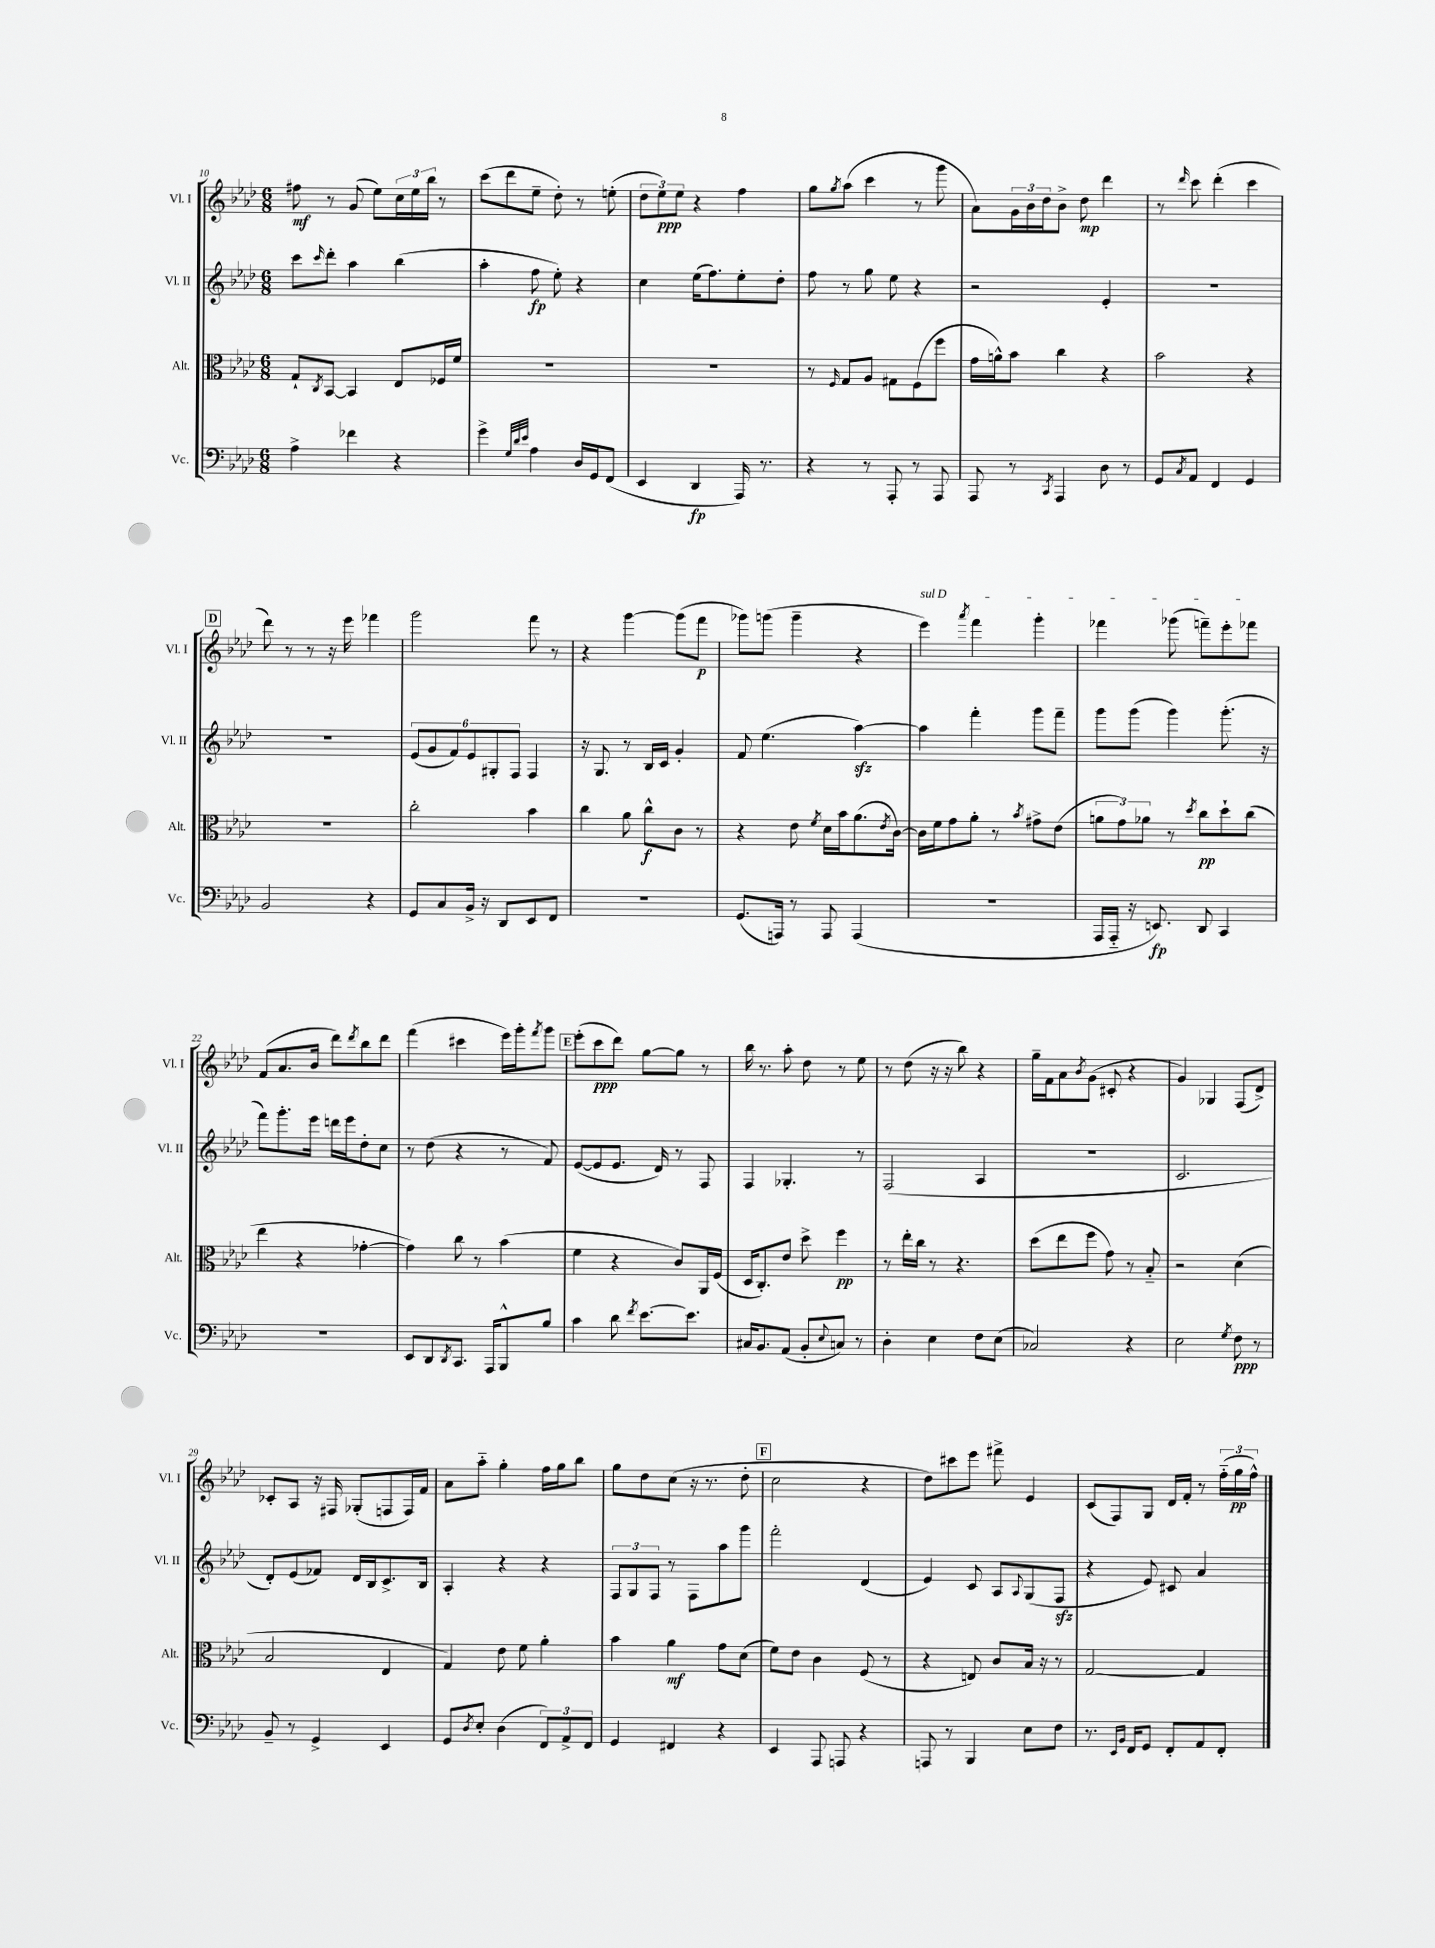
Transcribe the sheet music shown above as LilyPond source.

<<
\new StaffGroup <<
\new Staff = "s0" \with { instrumentName = "Vl. I" shortInstrumentName = "Vl. I" } {
    \clef treble \key aes \major \numericTimeSignature \time 6/8
    fis''8\mf r8 g'8( ees''8) \tuplet 3/2 { c''16 ees''16 bes''16 } r8 |
    c'''8( des'''8 ees''8-- des''8-.) r8 e''8-.( |
    \tuplet 3/2 { des''8 ees''8\ppp) ees''8 } r4 f''4 |
    g''8 \acciaccatura { g''8 } aes''8( c'''4 r8 g'''8 |
    aes'8) \tuplet 3/2 { g'16 bes'16 des''16 } bes'8-> des''8\mp des'''4 |
    r8 \grace { des'''16 } c'''8 des'''4-.( c'''4 |
    \mark \markup { \box "D" } des'''8) r8 r8 r16 ees'''16 fes'''4 |
    g'''2 f'''8 r8 |
    r4 g'''4~ g'''8( f'''8\p |
    ges'''8) g'''8( g'''4-- r4 |
    \once \override TextSpanner.bound-details.left.text = \markup { \italic "sul D" } ees'''4\startTextSpan) \acciaccatura { aes'''8 } f'''4 g'''4-. |
    fes'''4 ges'''8( f'''8--) ees'''8-. fes'''8\stopTextSpan |
    f'8( aes'8. bes'16 des'''8) \acciaccatura { des'''8 } bes''8 des'''8 |
    f'''4( cis'''4 ees'''16) g'''16-. \acciaccatura { f'''8 } g'''8 |
    \mark \markup { \box "E" } ees'''8-.( c'''8\ppp des'''8) g''8~ g''8 r8 |
    bes''16 r8. aes''8-. des''8 r8 ees''8 |
    r8 des''8( r16 r16 bes''8) r4 |
    g''16-- f'16 aes'8 \acciaccatura { bes'8 } g'8( cis'8-. r4 |
    g'4) ges4 f8( des'8->) |
    ces'8-. aes8 r16 fis16 ges8-.( f8 f16) f'16 |
    aes'8 aes''8-_ g''4-. f''16 g''16 bes''8 |
    g''8 des''8 c''8( r16 r8. des''8-. |
    \mark \markup { \box "F" } c''2 r4 |
    des''8) cis'''8 ees'''8 fis'''8-> ees'4 |
    c'8( f8) g8 des'16 f'16-. r8 \tuplet 3/2 { f''16-_( g''16\pp f''16-^) } \bar "|." |
}
\new Staff = "s1" \with { instrumentName = "Vl. II" shortInstrumentName = "Vl. II" } {
    \clef treble \key aes \major \numericTimeSignature \time 6/8
    c'''8 \grace { c'''16 } des'''8-. aes''4 bes''4( |
    aes''4-. f''8\fp ees''8-.) r4 |
    c''4 ees''16( f''8.) ees''8-. des''8-. |
    f''8 r8 g''8 ees''8 r4 |
    r2 ees'4-. |
    R2. |
    \mark \markup { \box "D" } R2. |
    \tuplet 6/4 { ees'8( g'8 f'8) ees'8 gis8-. f8 } f4 |
    r16 g8. r8 bes16 c'16 g'4-. |
    f'8 ees''4.( aes''4~\sfz) |
    aes''4 f'''4-. g'''8 f'''8-- |
    g'''8 g'''8( g'''4) g'''8.-.( r16 |
    f'''8) g'''8.-. ees'''16 d'''16 ees'''16 des''8-. c''8 |
    r8 des''8( r4 r8 f'8) |
    \mark \markup { \box "E" } ees'8~( ees'8 ees'8. des'16) r8 f8 |
    f4 ges4.-. r8 |
    f2( aes4 |
    R2. |
    c'2. |
    des'8-.) ees'8( fes'8) des'16 bes16 c'8.-> bes16 |
    aes4-. r4 r4 |
    \tuplet 3/2 { f8 g8 f8 } r8 f8 aes''8 g'''8 |
    \mark \markup { \box "F" } f'''2-. des'4( |
    ees'4) c'8 aes8 \appoggiatura { aes8 } g8( f8\sfz |
    r4 ees'8) cis'8 aes'4 \bar "|." |
}
\new Staff = "s2" \with { instrumentName = "Alt." shortInstrumentName = "Alt." } {
    \clef alto \key aes \major \numericTimeSignature \time 6/8
    g8-! \acciaccatura { c8 } bes,8~ bes,4 ees8 fes16 f'16 |
    R2. |
    R2. |
    r8 \grace { f16 } g8 aes8 gis8 f8( f''8 |
    g'16 a'16-^) bes'8 c''4 r4 |
    bes'2 r4 |
    \mark \markup { \box "D" } R2. |
    c''2-. bes'4 |
    c''4 aes'8 c''8-^\f c'8 r8 |
    r4 ees'8 \acciaccatura { f'8 } des'16 bes'16 aes'8.( \acciaccatura { ees'8 } c'16~) |
    c'16 f'16 g'8 aes'8-. r8 \acciaccatura { bes'8 } gis'8-> ees'8( |
    \tuplet 3/2 { a'8 g'8) aes'8 } r8 \acciaccatura { des''8 } c''8\pp des''8-! c''8( |
    ees''4 r4 ges'4~-. |
    ges'4) c''8 r8 bes'4( |
    \mark \markup { \box "E" } f'4 r4 c'8) aes,16 f16( |
    des16 c8.-.) ees'8 des''8-> f''4\pp |
    r8 ees''16-. c''16 r8 r4. |
    des''8( ees''8 f''8 g'8) r8 bes8-_ |
    r2 des'4( |
    bes2 ees4 |
    g4) ees'8 f'8 aes'4-. |
    bes'4 aes'4\mf g'8 des'8( |
    \mark \markup { \box "F" } f'8) ees'8 c'4 f8( r8 |
    r4 e8) c'8 bes16 r16 r8 |
    g2~ g4 \bar "|." |
}
\new Staff = "s3" \with { instrumentName = "Vc." shortInstrumentName = "Vc." } {
    \clef bass \key aes \major \numericTimeSignature \time 6/8
    aes4-> fes'4 r4 |
    g'4-> \grace { g32 des'32 ees'32 } aes4 des16 g,16 f,8( |
    ees,4 des,4\fp aes,,16) r8. |
    r4 r8 aes,,8-. r8 aes,,8 |
    aes,,8 r8 \acciaccatura { c,8 } aes,,4 des8 r8 |
    g,8 \acciaccatura { c8 } aes,8 f,4 g,4 |
    \mark \markup { \box "D" } bes,2 r4 |
    g,8 c8 bes,16-> r16 des,8 ees,8 f,8 |
    R2. |
    g,8.( a,,16) r8 a,,8 a,,4( |
    R2. |
    aes,,16 aes,,16-_ r16 e,8.\fp) des,8 c,4 |
    R2. |
    ees,8 des,8 \acciaccatura { des,8 } c,8. aes,,16 bes,,8-^ bes8 |
    \mark \markup { \box "E" } c'4 des'8 \acciaccatura { f'8 } ees'8.~ ees'8. |
    cis16 bes,8. aes,8( bes,8-. \appoggiatura { ees8 } c8) r8 |
    des4-. ees4 f8 ees8( |
    ces2) r4 |
    ees2 \acciaccatura { g8 } f8\ppp r8 |
    bes,8-- r8 g,4-> ees,4 |
    g,8 \acciaccatura { des8 } ees8-. des4( \tuplet 3/2 { f,8) aes,8-> f,8 } |
    g,4 fis,4 r4 |
    \mark \markup { \box "F" } ees,4 aes,,8 a,,8 r4 |
    a,,8 r8 bes,,4 ees8 f8 |
    r8. \grace { ees,16 bes,16 } f,16 g,8 f,8-. aes,8 f,8-. \bar "|." |
}
>>
>>
\layout { \context { \Score currentBarNumber = #10 } }
